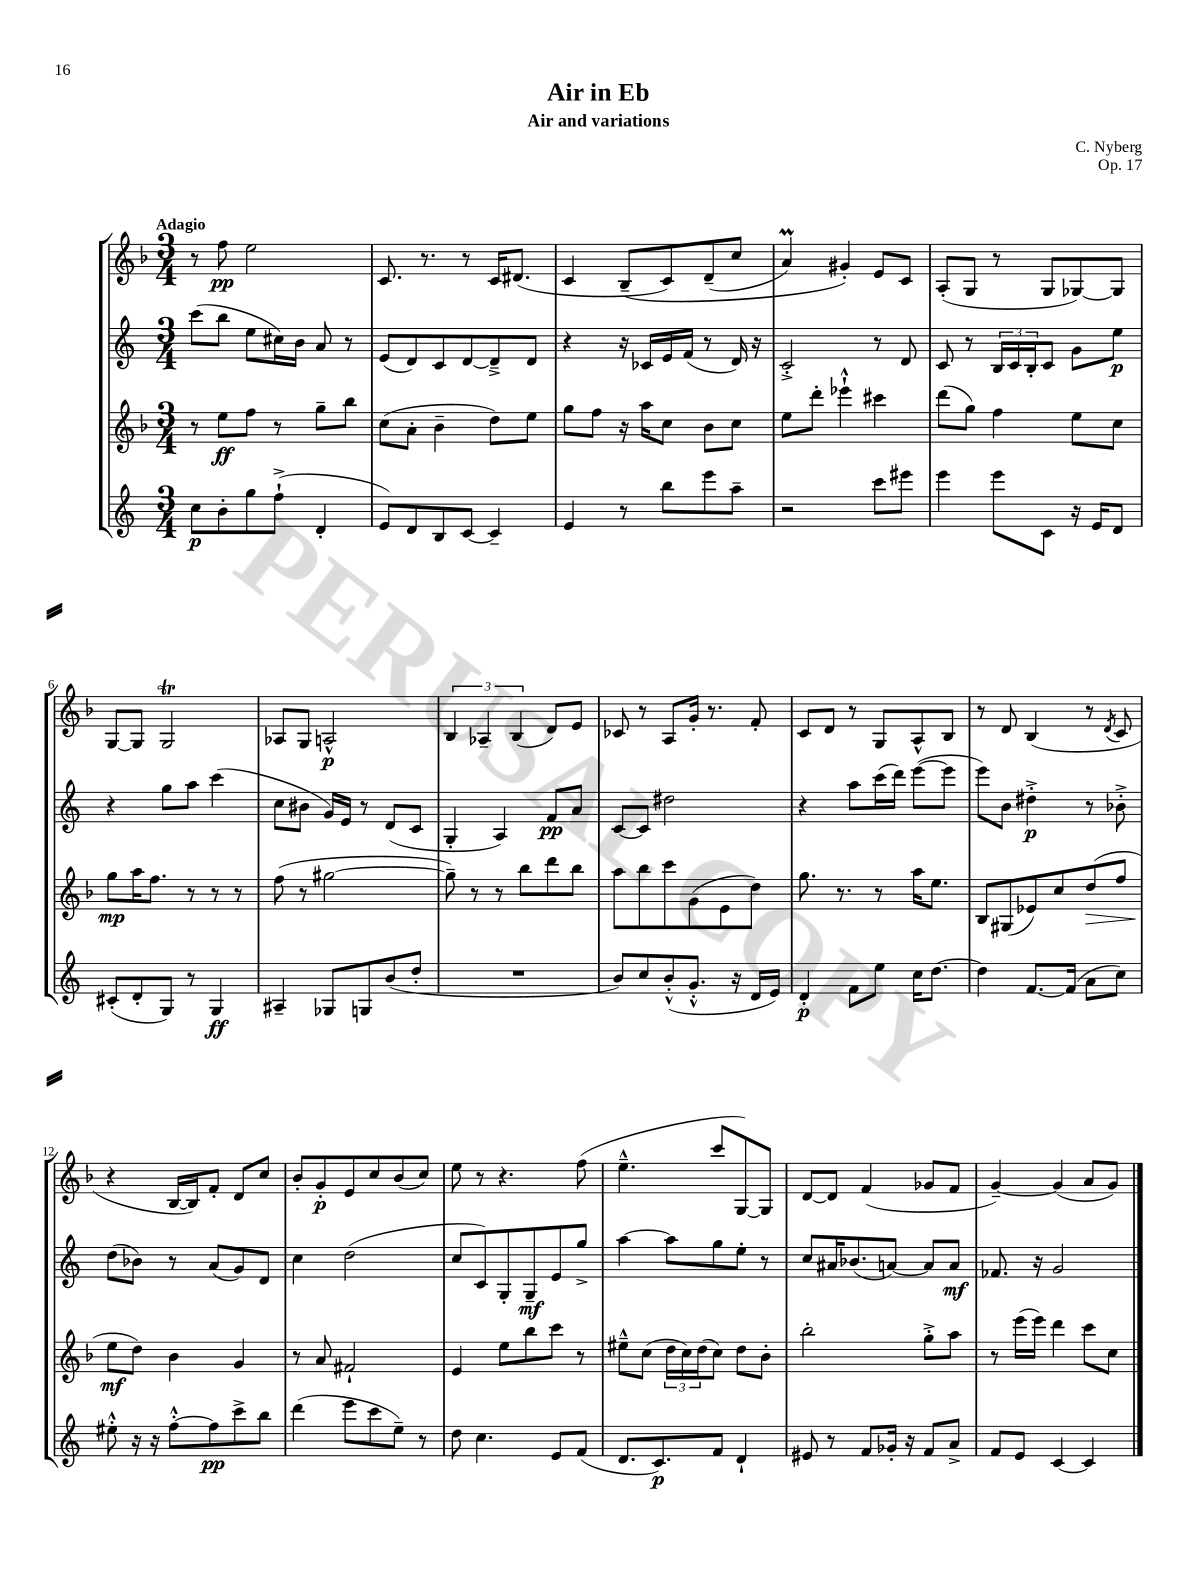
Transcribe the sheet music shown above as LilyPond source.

\header { title = "Air in Eb" composer = "C. Nyberg" subtitle = "Air and variations" opus = "Op. 17" }
<<
\new StaffGroup <<
\new Staff = "s0" {
    \clef treble \key f \major \numericTimeSignature \time 3/4 \tempo "Adagio"
    r8 f''8\pp e''2 |
    c'8. r8. r8 c'16 dis'8.( |
    c'4 bes8--\( c'8) d'8--( c''8 |
    a'4\prall) gis'4-.\) e'8 c'8 |
    a8-.( g8 r8 g8 ges8~) ges8 |
    g8~ g8 g2\trill |
    aes8 g8 a2-^\p |
    \tuplet 3/2 { bes4 aes4-- bes4( } d'8) e'8 |
    ces'8 r8 a8 g'16-. r8. f'8-. |
    c'8 d'8 r8 g8 a8-^ bes8 |
    r8 d'8 bes4( r8 \acciaccatura { d'8 } c'8 |
    r4 bes16~ bes16) f'8-. d'8 c''8 |
    bes'8-. g'8-.\p e'8 c''8 bes'8( c''8) |
    e''8 r8 r4. f''8( |
    e''4.---^ c'''8 g8~) g8 |
    d'8~ d'8 f'4( ges'8 f'8 |
    g'4~--) g'4( a'8 g'8) \bar "|." |
}
\new Staff = "s1" {
    \clef treble \key c \major \numericTimeSignature \time 3/4
    c'''8( b''8 e''8 cis''16) b'16 a'8 r8 |
    e'8( d'8) c'8 d'8~ d'8---> d'8 |
    r4 r16 ces'16 e'16 f'16( r8 d'16) r16 |
    c'2-.-> r8 d'8 |
    c'8 r8 \tuplet 3/2 { b16 c'16 b16-. } c'8 g'8 e''8\p |
    r4 g''8 a''8 c'''4( |
    c''8 bis'8 g'16) e'16 r8 d'8( c'8 |
    g4-. a4) f'8\pp a'8 |
    c'8~ c'8 dis''2 |
    r4 a''8 c'''16( d'''16) e'''8~( e'''8 |
    e'''8) b'8 dis''4-.->\p r8 bes'8-.-> |
    d''8( bes'8) r8 a'8( g'8) d'8 |
    c''4 d''2( |
    c''8 c'8) g8-. g8--\mf e'8 g''8-> |
    a''4~ a''8 g''8 e''8-. r8 |
    c''8 ais'16 bes'8.( a'8~) a'8 a'8\mf |
    fes'8. r16 g'2 \bar "|." |
}
\new Staff = "s2" {
    \clef treble \key f \major \numericTimeSignature \time 3/4
    r8 e''8\ff f''8 r8 g''8-- bes''8 |
    c''8( a'8-. bes'4-- d''8) e''8 |
    g''8 f''8 r16 a''16 c''8 bes'8 c''8 |
    e''8 d'''8-. ees'''4-!-^ cis'''4 |
    d'''8( g''8) f''4 e''8 c''8 |
    g''8\mp a''16 f''8. r8 r8 r8 |
    f''8( r8 gis''2~ |
    gis''8--) r8 r8 bes''8 d'''8 bes''8 |
    a''8 bes''8 c'''8 g'8( e'8 d''8) |
    g''8. r8. r8 a''16 e''8. |
    bes8 gis8( ees'8) c''8 d''8\>( f''8 |
    e''8\mf\! d''8) bes'4 g'4 |
    r8 a'8 fis'2-! |
    e'4 e''8 bes''8 c'''8 r8 |
    eis''8---^ c''8( \tuplet 3/2 { d''16 c''16) d''16( } c''8) d''8 bes'8-. |
    bes''2-. g''8-.-> a''8 |
    r8 e'''16( e'''16) d'''4 c'''8 c''8 \bar "|." |
}
\new Staff = "s3" {
    \clef treble \key c \major \numericTimeSignature \time 3/4
    c''8\p b'8-. g''8 f''8-!->( d'4-. |
    e'8) d'8 b8 c'8~ c'4-- |
    e'4 r8 b''8 e'''8 a''8-- |
    r2 c'''8 eis'''8 |
    e'''4 e'''8 c'8 r16 e'16 d'8 |
    cis'8-.( d'8-. g8) r8 g4\ff |
    ais4-- ges8 g8 b'8( d''8-. |
    R2. |
    b'8) c''8 b'8-.-^( g'8.-.-^ r16 d'16 e'16) |
    d'4-.\p f'8 e''8 c''16 d''8.~ |
    d''4 f'8.~ f'16( a'8 c''8) |
    eis''8-.-^ r16 r16 f''8~-.-^ f''8\pp c'''8-> b''8 |
    d'''4( e'''8 c'''8 e''8--) r8 |
    d''8 c''4. e'8 f'8( |
    d'8. c'8.\p) f'8 d'4-! |
    eis'8 r8 f'8 ges'16-. r16 f'8 a'8-> |
    f'8 e'8 c'4~ c'4 \bar "|." |
}
>>
>>
